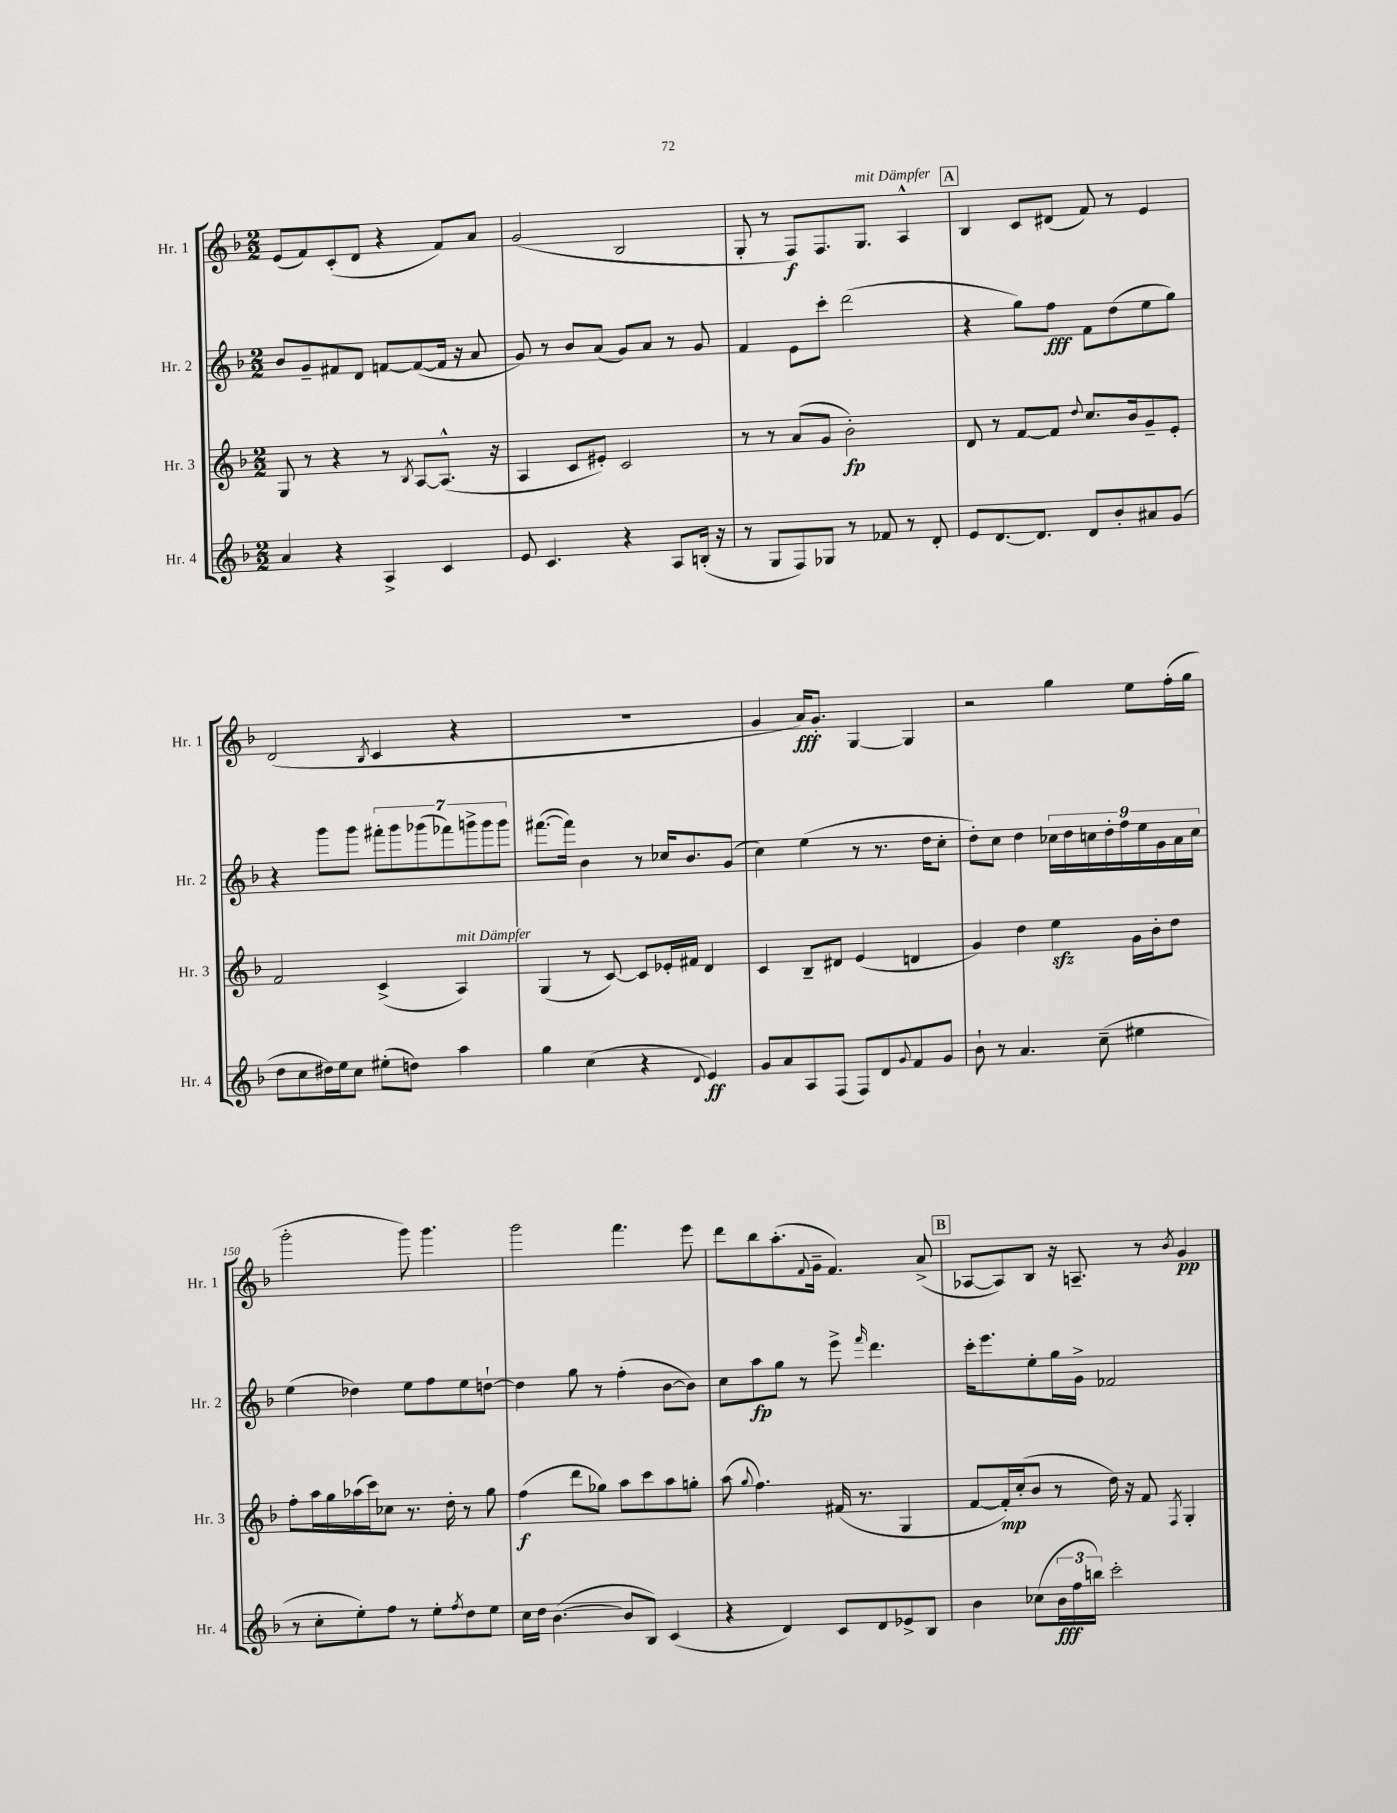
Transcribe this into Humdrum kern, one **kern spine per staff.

**kern	**dynam	**kern	**dynam	**kern	**dynam	**kern	**dynam
*part4	*part4	*part3	*part3	*part2	*part2	*part1	*part1
*staff4	*staff4	*staff3	*staff3	*staff2	*staff2	*staff1	*staff1
*I"Hr. 4	*	*I"Hr. 3	*	*I"Hr. 2	*	*I"Hr. 1	*
*I'Hr. 4	*	*I'Hr. 3	*	*I'Hr. 2	*	*I'Hr. 1	*
*clefG2	*	*clefG2	*	*clefG2	*	*clefG2	*
*k[b-]	*	*k[b-]	*	*k[b-]	*	*k[b-]	*
*M2/2	*	*M2/2	*	*M2/2	*	*M2/2	*
=142	=142	=142	=142	=142	=142	=142	=142
4a/	.	8G/	.	8b-/L	.	(8e/L	.
.	.	8r	.	8g~/	.	8f/)	.
4r	.	4r	.	8f#X/	.	(8c'/	.
.	.	.	.	8d/J	.	8d/J	.
4A^/	.	8r	.	[8fn/L	.	4r	.
.	.	8qB-/	.	.	.	.	.
.	.	[8A/L	.	(8f/_	.	.	.
4c/	.	(8.A^^/J]	.	16f/Jk]	.	8f/L)	.
.	.	.	.	16r	.	.	.
.	.	.	.	8a/	.	8a/J	.
.	.	16r	.	.	.	.	.
=143	=143	=143	=143	=143	=143	=143	=143
8e/	.	4A/	.	8g/)	.	(2g/	.
4.c/	.	.	.	8r	.	.	.
.	.	8c/L	.	8b-/L	.	.	.
.	.	8e#X'/J)	.	(8a/J	.	.	.
4r	.	2c/	.	8g/L)	.	2B-/	.
.	.	.	.	8a/J	.	.	.
8A/L	.	.	.	8r	.	.	.
(16Bn'/Jk	.	.	.	8g/	.	.	.
16r	.	.	.	.	.	.	.
=144	=144	=144	=144	=144	=144	=144	=144
8r	.	8r	.	4f/	.	8G'/	.
8G/L	.	8r	.	.	.	8r	.
8F/)	.	(8a/L	.	8e\L	.	8F/L)	f
8G-X/J	.	8g/J	.	8ccc'\J	.	8.F/	.
8r	.	2b-'\)	fp	(2ddd\	.	.	.
!	!	!	!	!	!	!LO:TX:a:i:t=mit Dämpfer	!
.	.	.	.	.	.	8.G/J	.
8f-X/	.	.	.	.	.	.	.
8r	.	.	.	.	.	4A^^/	.
8d'/	.	.	.	.	.	.	.
!!LO:REH:place=s1:t=A
=145	=145	=145	=145	=145	=145	=145	=145
8e/L	.	8d/	.	4r	.	4B-/	.
[8.d/	.	8r	.	.	.	.	.
.	.	[8f/L	.	8gg\L)	.	8c/L	.
8.d/J]	.	.	.	.	.	.	.
.	.	8f/J]	.	8ff\J	fff	(8d#X/J	.
.	.	8qqdd/	.	.	.	.	.
8d/L	.	8.cc/L	.	8f\L	.	8f/)	.
8b-'/	.	.	.	(8dd\	.	8r	.
.	.	16b-/k	.	.	.	.	.
8a#X/	.	8g~/	.	8ee\	.	4e/	.
(8g/J	.	8e'/J	.	8gg\J)	.	.	.
!!LO:LB:g=z
=146	=146	=146	=146	=146	=146	=146	=146
8dd\L	.	2f/	.	4r	.	(2d/	.
8cc\	.	.	.	.	.	.	.
16dd#X\L)	.	.	.	8ggg\L	.	.	.
16ee\J	.	.	.	.	.	.	.
8cc\J	.	.	.	8ggg\J	.	.	.
.	.	.	.	.	.	8qB-/	.
(8ee#X'\L	.	(4c^/	.	14fff#X'\L	.	4c/	.
.	.	.	.	14ggg\	.	.	.
8ddn\J)	.	.	.	.	.	.	.
.	.	.	.	(14ggg-X\	.	.	.
.	.	.	.	14fff-X\)	.	.	.
!	!	!LO:TX:a:i:t=mit Dämpfer	!	!	!	!	!
4aa\	.	4A/)	.	.	.	4r	.
.	.	.	.	14gggn^\	.	.	.
.	.	.	.	14ggg\	.	.	.
.	.	.	.	14ggg\J	.	.	.
=147	=147	=147	=147	=147	=147	=147	=147
4gg\	.	(4G/	.	([8.fff#X\L	.	1r	.
.	.	.	.	16fff#\Jk])	.	.	.
(4cc\	.	8r	.	4b-\	.	.	.
.	.	[8c/)	.	.	.	.	.
4r	.	8c/L]	.	8r	.	.	.
.	.	16e-X'/L	.	16cc-X/KL	.	.	.
.	.	16f#X/JJ	.	8.b-/	.	.	.
8qqd/	.	.	.	.	.	.	.
4e/)	ff	4d/	.	.	.	.	.
.	.	.	.	(8g/J	.	.	.
=148	=148	=148	=148	=148	=148	=148	=148
8g/L	.	4c/	.	4cc\)	.	4g/	.
8a/	.	.	.	.	.	.	.
8A/	.	8B-~/L	.	(4ee\	.	16a/KL)	fff
.	.	.	.	.	.	8.g'/J	.
(8F/J	.	8d#X/J	.	.	.	.	.
8F/L)	.	(4e/	.	8r	.	[4G/	.
8d/	.	.	.	8.r	.	.	.
8qqg/	.	.	.	.	.	.	.
8f/	.	4dn/	.	.	.	4G/]	.
.	.	.	.	16dd\KL	.	.	.
8g/J	.	.	.	8cc'\J	.	.	.
=149	=149	=149	=149	=149	=149	=149	=149
8b-`\	.	4g/)	.	8dd'\L)	.	2r	.
8r	.	.	.	8cc\J	.	.	.
4.a/	.	4dd\	.	4dd\	.	.	.
.	.	4eezz\	.	18cc-X\LL	.	4gg\	.
.	.	.	.	18dd\	.	.	.
.	.	.	.	18ccn\	.	.	.
(8cc~\	.	.	.	.	.	.	.
.	.	.	.	18dd'\	.	.	.
.	.	.	.	18ff\	.	.	.
4ee#X\	.	16g\LL	.	.	.	8ee\L	.
.	.	.	.	18ee\	.	.	.
.	.	16b-'\J	.	.	.	.	.
.	.	.	.	18g\	.	.	.
.	.	8dd\J	.	.	.	(16ff'\L	.
.	.	.	.	18a\	.	.	.
.	.	.	.	.	.	16gg\JJ	.
.	.	.	.	18cc\JJ	.	.	.
!!LO:LB:g=z
=150	=150	=150	=150	=150	=150	=150	=150
8r	.	8ff'\L	.	(4ee\	.	2ggg'\	.
8cc'\L	.	16aa\L	.	.	.	.	.
.	.	16gg\	.	.	.	.	.
8ee'\)	.	(16aa-X\	.	4dd-X\)	.	.	.
.	.	16ccc\J)	.	.	.	.	.
8ff\J	.	8cc-X\J	.	.	.	.	.
8r	.	8.r	.	8ee\L	.	8ggg\)	.
8ee'\L	.	.	.	8ff\	.	4.ggg\	.
.	.	16dd'\	.	.	.	.	.
8qff/	.	.	.	.	.	.	.
8dd\	.	8r	.	8ee\	.	.	.
8ee\J	.	8gg\	.	[8ddn`\J	.	.	.
=151	=151	=151	=151	=151	=151	=151	=151
16cc\LL	.	(4ff\	f	4dd\]	.	2ggg\	.
16dd\JJ	.	.	.	.	.	.	.
([4.b-\	.	.	.	.	.	.	.
.	.	8ddd\L	.	8gg\	.	.	.
.	.	8gg-X\J)	.	8r	.	.	.
8b-/L]	.	8aa\L	.	(4ff'\	.	4.fff\	.
8B-/J)	.	8ccc\	.	.	.	.	.
(4c/	.	8aa\	.	[8b-\L	.	.	.
.	.	8ggn'\J	.	8b-\J])	.	8eee\	.
=152	=152	=152	=152	=152	=152	=152	=152
4r	.	(8aa\	.	8cc\L	.	8ddd\L	.
.	.	8qqgg/	.	.	.	.	.
.	.	4.ff\)	.	8aa\	fp	8bb-\	.
4d/)	.	.	.	8gg\J	.	(8.aa'\	.
.	.	.	.	8r	.	.	.
.	.	.	.	.	.	8qqf/	.
.	.	.	.	.	.	16g~\Jk	.
8c/L	.	(16f#X/	.	8eee^\	.	4.f/)	.
.	.	8.r	.	.	.	.	.
.	.	.	.	16qqfff/	.	.	.
8d/	.	.	.	4.ddd\	.	.	.
8e-X^/	.	4G/	.	.	.	.	.
8B-/J	.	.	.	.	.	(8a^/	.
!!LO:REH:place=s1:t=B
=153	=153	=153	=153	=153	=153	=153	=153
4b-\	.	[8f/L	.	16ccc'\KL	.	[8A-X/L	.
.	.	.	.	8.eee\	.	.	.
.	.	16f'/L])	mp	.	.	8A-/])	.
.	.	(16cc'/J	.	.	.	.	.
(8cc-X\L	.	8b-/J	.	8ee'\	.	8B-/J	.
24b-\L	fff	8r	.	16gg\L	.	16r	.
24ff\	.	.	.	.	.	.	.
.	.	.	.	16g^\JJ	.	8.An~/	.
24bbn\JJ)	.	.	.	.	.	.	.
2ccc'\	.	16dd\)	.	2f-X/	.	.	.
.	.	16r	.	.	.	.	.
.	.	8f/	.	.	.	8r	.
.	.	8qF/	.	.	.	8qb-/	.
.	.	4G'/	.	.	.	4g/	pp
==	==	==	==	==	==	==	==
*-	*-	*-	*-	*-	*-	*-	*-
